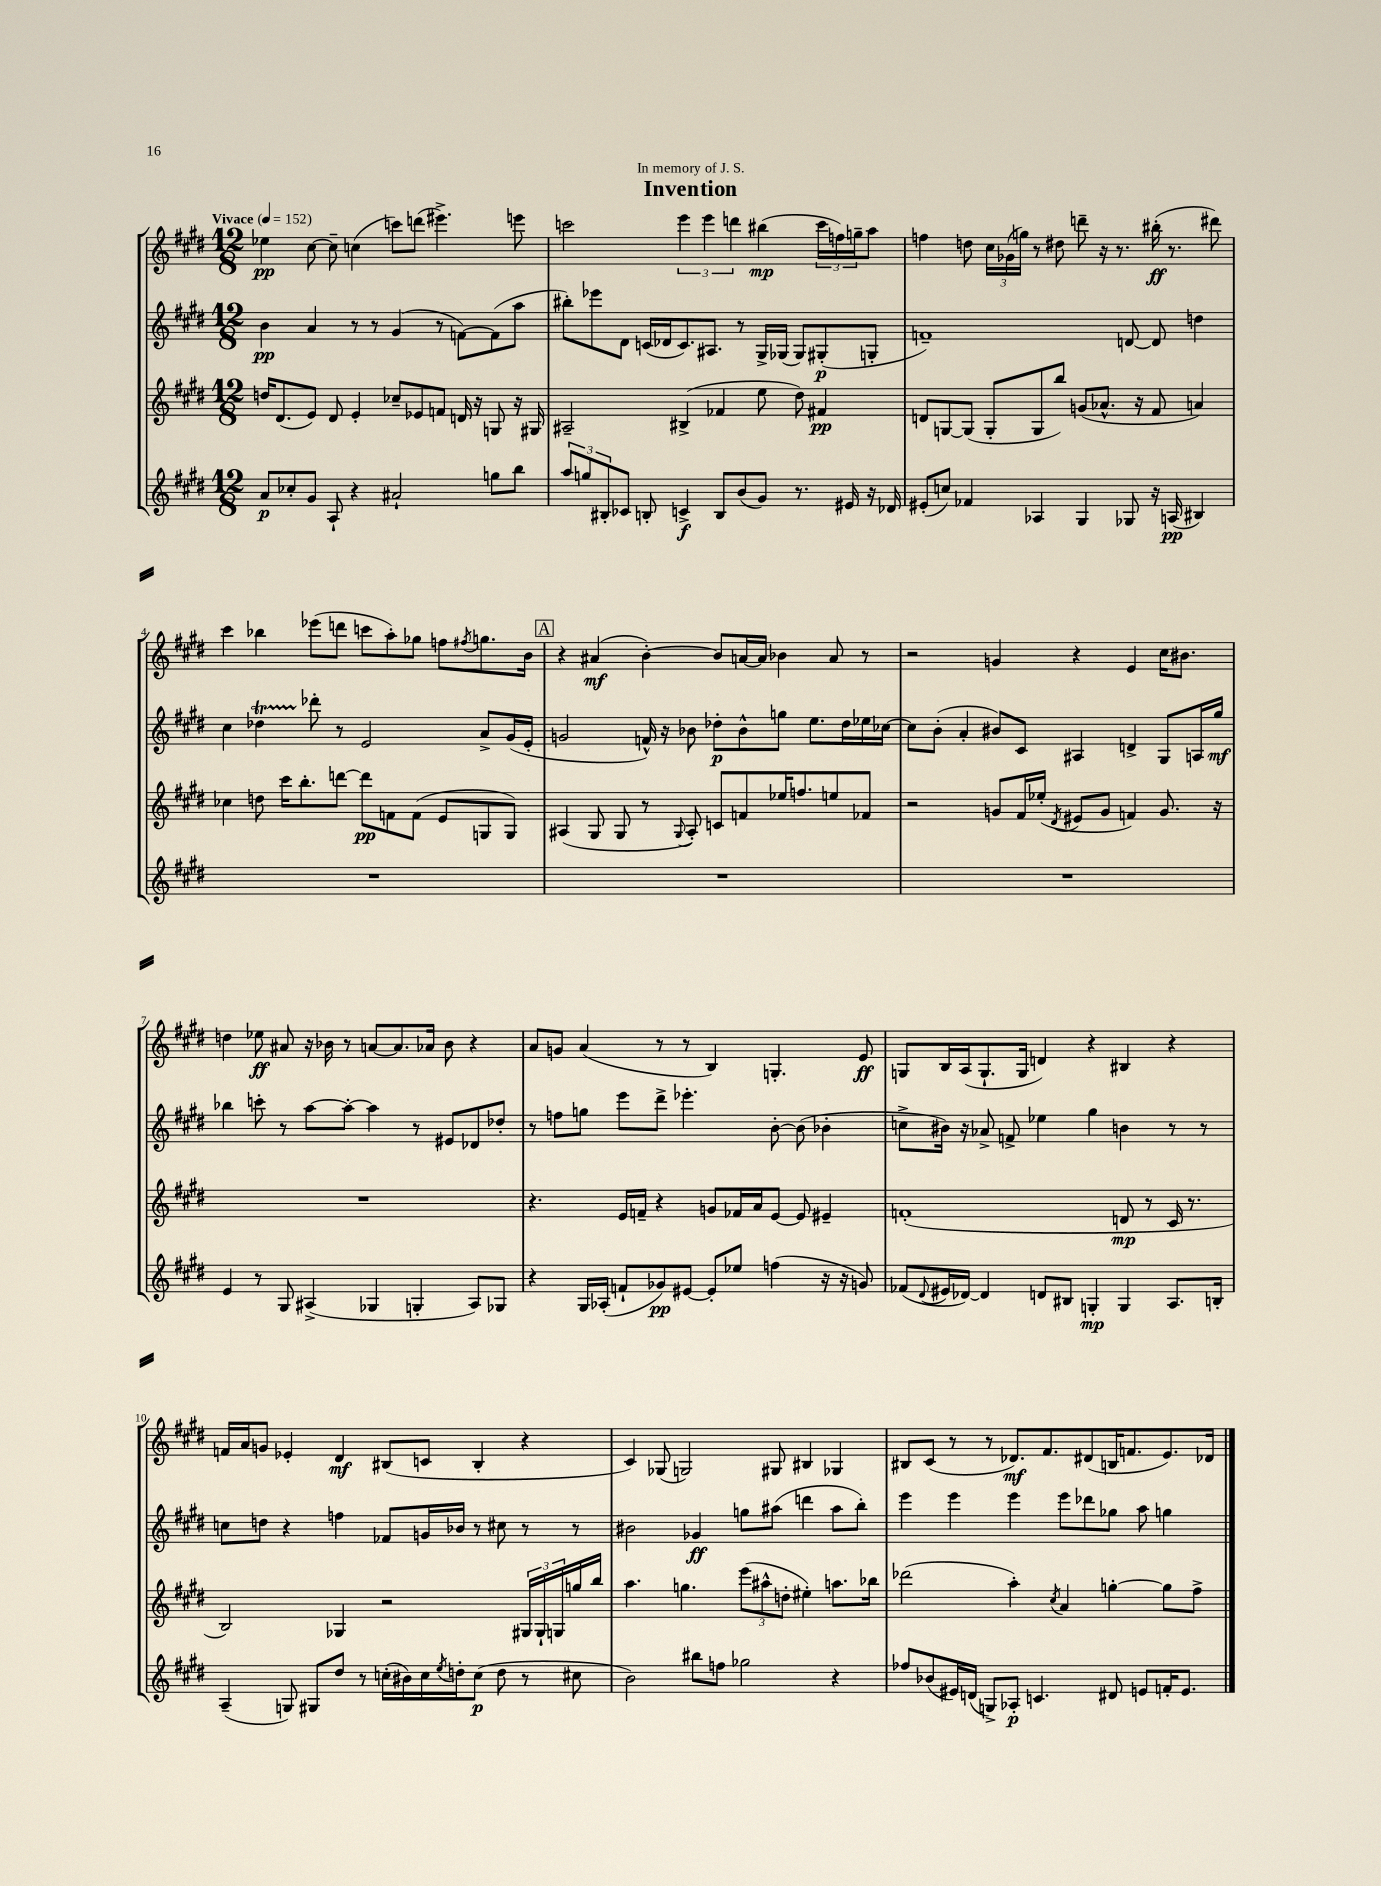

**kern	**dynam	**kern	**dynam	**kern	**dynam	**kern	**dynam
*part4	*part4	*part3	*part3	*part2	*part2	*part1	*part1
*staff4	*staff4	*staff3	*staff3	*staff2	*staff2	*staff1	*staff1
*clefG2	*	*clefG2	*	*clefG2	*	*clefG2	*
*k[f#c#g#d#]	*	*k[f#c#g#d#]	*	*k[f#c#g#d#]	*	*k[f#c#g#d#]	*
*M12/8	*	*M12/8	*	*M12/8	*	*M12/8	*
*MM152	*	*MM152	*	*MM152	*	*MM152	*
=1	=1	=1	=1	=1	=1	=1	=1
!	!	!	!	!	!	!LO:TX:a:B:t=Vivace	!
8a/L	p	16ddn/KL	.	4b\	pp	4ee-X\	pp
.	.	(8.d#/	.	.	.	.	.
8cc-X'/	.	.	.	.	.	.	.
8g#/J	.	8e/J)	.	4a/	.	[8cc#\	.
8A`/	.	8d#/	.	.	.	8cc#~\]	.
4r	.	4e'/	.	8r	.	(4ccn\	.
.	.	.	.	8r	.	.	.
2a#X`/	.	8cc-X~/L	.	(4g#/	.	8cccn\L)	.
.	.	8e-X/	.	.	.	(8dddn\J	.
.	.	8fn/J	.	8r	.	4.eee#X^\)	.
.	.	16dn/	.	[8fn\L)	.	.	.
.	.	16r	.	.	.	.	.
8ggn\L	.	8Gn/	.	(8f\]	.	.	.
8bb\J	.	16r	.	8aa\J	.	8eeen\	.
.	.	16G#X/	.	.	.	.	.
=2	=2	=2	=2	=2	=2	=2	=2
12aa/L	.	2A#X~/	.	8bb#X'\L)	.	2cccn\	.
12ggn/	.	.	.	.	.	.	.
.	.	.	.	8eee-X\	.	.	.
12B#X'/	.	.	.	.	.	.	.
8c-X/J	.	.	.	8d#\J	.	.	.
8Bn'/	.	.	.	(16cn/LL	.	.	.
.	.	.	.	16d-X/J	.	.	.
4cn^/	f	(4B#X^/	.	8.c/)	.	6eee\	.
.	.	.	.	.	.	6eee\	.
.	.	.	.	8.A#X/J	.	.	.
8B/L	.	4f-X/	.	.	.	.	.
.	.	.	.	.	.	6dddn\	.
(8b/	.	.	.	8r	.	.	.
8g#/J)	.	8ee\	.	16G#^/LL	.	(4bb#X\	mp
.	.	.	.	(16G-X/JJ	.	.	.
8.r	.	8dd#\)	.	8G-/L)	.	.	.
.	.	4f#X/	pp	(8G#X'/	p	24ccc\LL	.
.	.	.	.	.	.	24ffn\)	.
16e#X/	.	.	.	.	.	.	.
.	.	.	.	.	.	24ggn~\J	.
16r	.	.	.	8Gn'/J	.	8aa\J	.
16d-X/	.	.	.	.	.	.	.
=3	=3	=3	=3	=3	=3	=3	=3
(8e#X'/L	.	8dn/L	.	1fn~)	.	4ffn\	.
8ccn/J)	.	[8Gn/	.	.	.	.	.
4f-X/	.	(8G/J]	.	.	.	8ddn\	.
.	.	8G'/L	.	.	.	24cc#\LL	.
.	.	.	.	.	.	(24g-X\	.
.	.	.	.	.	.	24ggn\JJ)	.
4A-X/	.	8G/	.	.	.	8r	.
.	.	8bb/J)	.	.	.	8dd#X\	.
4G#/	.	(8gn/L	.	.	.	8dddn~\	.
.	.	8.a-X^^/J	.	.	.	16r	.
.	.	.	.	.	.	8.r	.
8G-X/	.	.	.	[8dn/	.	.	.
.	.	16r	.	.	.	.	.
16r	.	8f#/	.	8d/]	.	(16bb#X'\	ff
(16An/	pp	.	.	.	.	8.r	.
4B#X/)	.	4an/)	.	4ddn\	.	.	.
.	.	.	.	.	.	8ddd#X\)	.
!!LO:LB:g=z
=4	=4	=4	=4	=4	=4	=4	=4
1.r	.	4cc-X\	.	4cc#\	.	4ccc#\	.
.	.	8ddn\	.	4dd-XT\	.	4bb-X\	.
.	.	16ccc#\KL	.	.	.	.	.
.	.	8.bb'\	.	.	.	.	.
.	.	.	.	8ddd-X'\	.	(8eee-X\L	.
.	.	[8dddn\J	.	8r	.	8dddn\J	.
.	.	8ddd\L]	pp	2e/	.	8cccn\L	.
.	.	8fn\	.	.	.	8aa'\)	.
.	.	(8f\J	.	.	.	8gg-X\J	.
.	.	8e/L	.	.	.	8ffn\L	.
.	.	.	.	.	.	8qff#X/	.
.	.	8Gn/	.	8a^/L	.	8.ggn\	.
.	.	8G/J)	.	(16g#/L	.	.	.
.	.	.	.	16e'/JJ	.	16b\Jk	.
!!LO:REH:place=s1:t=A
=5	=5	=5	=5	=5	=5	=5	=5
1.r	.	(4A#X/	.	2gn/	.	4r	.
.	.	8G#/	.	.	.	(4a#X/	mf
.	.	8G#/	.	.	.	.	.
.	.	8r	.	16fn^^/)	.	[4b'\)	.
.	.	.	.	16r	.	.	.
.	.	8qqG#/	.	.	.	.	.
.	.	8A#'/)	.	8b-X\	.	.	.
.	.	8cn/L	.	8dd-X'\L	p	8b/L]	.
.	.	8fn/	.	8b-^^\	.	[16an/L	.
.	.	.	.	.	.	16a/JJ]	.
.	.	16ee-X/K	.	8ggn\J	.	4b-X\	.
.	.	8.ffn/	.	.	.	.	.
.	.	.	.	8.ee\L	.	.	.
.	.	8een/	.	.	.	8a/	.
.	.	.	.	16dd-\L	.	.	.
.	.	8f-X/J	.	16ee-X\	.	8r	.
.	.	.	.	[16cc-X\JJ	.	.	.
=6	=6	=6	=6	=6	=6	=6	=6
1.r	.	2r	.	8cc-\L]	.	2r	.
.	.	.	.	(8b'\J	.	.	.
.	.	.	.	4a'/	.	.	.
.	.	8gn/L	.	8b#X/L)	.	4gn/	.
.	.	16f#/L	.	8c#/J	.	.	.
.	.	(16ee-X'/JJ	.	.	.	.	.
.	.	8qd#/	.	.	.	.	.
.	.	8e#X/L	.	4A#X/	.	4r	.
.	.	8g/J	.	.	.	.	.
.	.	4fn/)	.	4dn^/	.	4e/	.
.	.	8.g/	.	8G#/L	.	16cc#\KL	.
.	.	.	.	.	.	8.b#X\J	.
.	.	.	.	16An/L	.	.	.
.	.	16r	.	16gg#/JJ	mf	.	.
!!LO:LB:g=z
=7	=7	=7	=7	=7	=7	=7	=7
4e/	.	1.r	.	4bb-X\	.	4ddn\	.
8r	.	.	.	8cccn'\	.	8ee-X\	ff
8G#/	.	.	.	8r	.	8a#X/	.
(4A#X^/	.	.	.	[8aa\L	.	16r	.
.	.	.	.	.	.	16b-X\	.
.	.	.	.	8aa'\J_	.	8r	.
4G-X/	.	.	.	4aa\]	.	[8an/L	.
.	.	.	.	.	.	8.a/]	.
4Gn'/	.	.	.	8r	.	.	.
.	.	.	.	.	.	16a-X/Jk	.
.	.	.	.	8e#X/L	.	8b-\	.
8A#/L)	.	.	.	8d-X/	.	4r	.
8G-X/J	.	.	.	8dd-X'/J	.	.	.
=8	=8	=8	=8	=8	=8	=8	=8
4r	.	4.r	.	8r	.	8a/L	.
.	.	.	.	8ffn\L	.	8gn/J	.
16G#/LL	.	.	.	8ggn\J	.	(4a/	.
(16A-X'/JJ	.	.	.	.	.	.	.
8fn`/L	.	16e/LL	.	8eee\L	.	.	.
.	.	16fn~/JJ	.	.	.	.	.
8g-X/)	pp	4r	.	8ddd#^\J	.	8r	.
[8e#X/J	.	.	.	4.eee-X'\	.	8r	.
8e#'/L]	.	8gn/L	.	.	.	4B/)	.
8ee-X/J	.	16f-X/L	.	.	.	.	.
.	.	16a/J	.	.	.	.	.
(4ffn\	.	[8e/J	.	[8b'\	.	4.Gn'/	.
.	.	8e/]	.	(8b\]	.	.	.
16r	.	4e#X~/	.	4b-X'\	.	.	.
16r	.	.	.	.	.	.	.
8gn/)	.	.	.	.	.	8e/	ff
=9	=9	=9	=9	=9	=9	=9	=9
(8f-X/L	.	(1fn'	.	8ccn^\L	.	8Gn/L	.
8qqd#/	.	.	.	.	.	.	.
16e#X/L	.	.	.	16b#X\Jk)	.	16B/L	.
[16d-X/JJ)	.	.	.	16r	.	(16A/J	.
4d-/]	.	.	.	8a-X^/	.	8.G`/	.
.	.	.	.	8fn^/	.	.	.
.	.	.	.	.	.	16G/Jk	.
8dn/L	.	.	.	4ee-X\	.	4dn/)	.
8B#X/J	.	.	.	.	.	.	.
4Gn'/	mp	.	.	4gg#\	.	4r	.
4G/	.	8dn/	mp	4bn\	.	4B#X/	.
.	.	8r	.	.	.	.	.
8.A/L	.	16c#/	.	8r	.	4r	.
.	.	8.r	.	.	.	.	.
.	.	.	.	8r	.	.	.
16Bn'/Jk	.	.	.	.	.	.	.
!!LO:LB:g=z
=10	=10	=10	=10	=10	=10	=10	=10
(4A~/	.	2B/)	.	8ccn\L	.	16fn/LL	.
.	.	.	.	.	.	16a/J	.
.	.	.	.	8ddn\J	.	8gn/J	.
8Gn/)	.	.	.	4r	.	4e-X'/	.
8G#X/L	.	.	.	.	.	.	.
8dd#/J	.	4G-X/	.	4ffn\	.	4d#/	mf
8r	.	.	.	.	.	.	.
(16ccn'\LL	.	2r	.	8f-X/L	.	(8B#X/L	.
16b#X\)	.	.	.	.	.	.	.
16cc\	.	.	.	16gn/L	.	8cn/J	.
8qee/	.	.	.	.	.	.	.
16ddn'\J	.	.	.	16b-X/JJ	.	.	.
(8cc\J	p	.	.	8r	.	4B#'/	.
8dd\	.	.	.	8cc#X\	.	.	.
8r	.	24G#X/LL	.	8r	.	4r	.
.	.	24G#`/	.	.	.	.	.
.	.	24Gn/	.	.	.	.	.
8cc#X\	.	16ggn/	.	8r	.	.	.
.	.	16bb/JJ	.	.	.	.	.
=11	=11	=11	=11	=11	=11	=11	=11
2b\)	.	4.aa\	.	2b#X\	.	4c#/)	.
.	.	.	.	.	.	(8G-X/	.
.	.	4.ggn\	.	.	.	2Gn/)	.
8bb#X\L	.	.	.	4g-X/	ff	.	.
8ffn\J	.	.	.	.	.	.	.
2gg-X\	.	(12eee\L	.	8ggn\L	.	.	.
.	.	12aa#X^^\	.	.	.	.	.
.	.	.	.	(8aa#X\J	.	8G#X/	.
.	.	12ddn'\J	.	.	.	.	.
.	.	4ee#X'\)	.	4dddn\	.	4B#X/	.
4r	.	8.aan\L	.	8aa#\L	.	4G-X/	.
.	.	.	.	8bb'\J)	.	.	.
.	.	16bb-X\Jk	.	.	.	.	.
=12	=12	=12	=12	=12	=12	=12	=12
8ff-X/L	.	(2ddd-X\	.	4eee\	.	8B#X/L	.
(8b-X/	.	.	.	.	.	(8c#/J	.
16e#X/L)	.	.	.	4eee\	.	8r	.
(16dn/JJ	.	.	.	.	.	.	.
8Gn^/L)	.	.	.	.	.	8r	.
8A-X'/J	p	4aa'\)	.	4eee\	.	8.d-X/L)	mf
4.cn/	.	.	.	.	.	.	.
.	.	.	.	.	.	8.f#/	.
.	.	8qcc#/	.	.	.	.	.
.	.	4a/	.	8eee\L	.	.	.
.	.	.	.	8ddd-X\	.	(8d#X/	.
8d#X/	.	[4ggn'\	.	8gg-X\J	.	16Bn/K	.
.	.	.	.	.	.	8.fn/	.
8en/L	.	.	.	8aa\	.	.	.
16fn'/K	.	8gg\L]	.	4ggn\	.	8.e/)	.
8.e/J	.	.	.	.	.	.	.
.	.	8ff#^\J	.	.	.	.	.
.	.	.	.	.	.	16d-X/Jk	.
==	==	==	==	==	==	==	==
*-	*-	*-	*-	*-	*-	*-	*-
